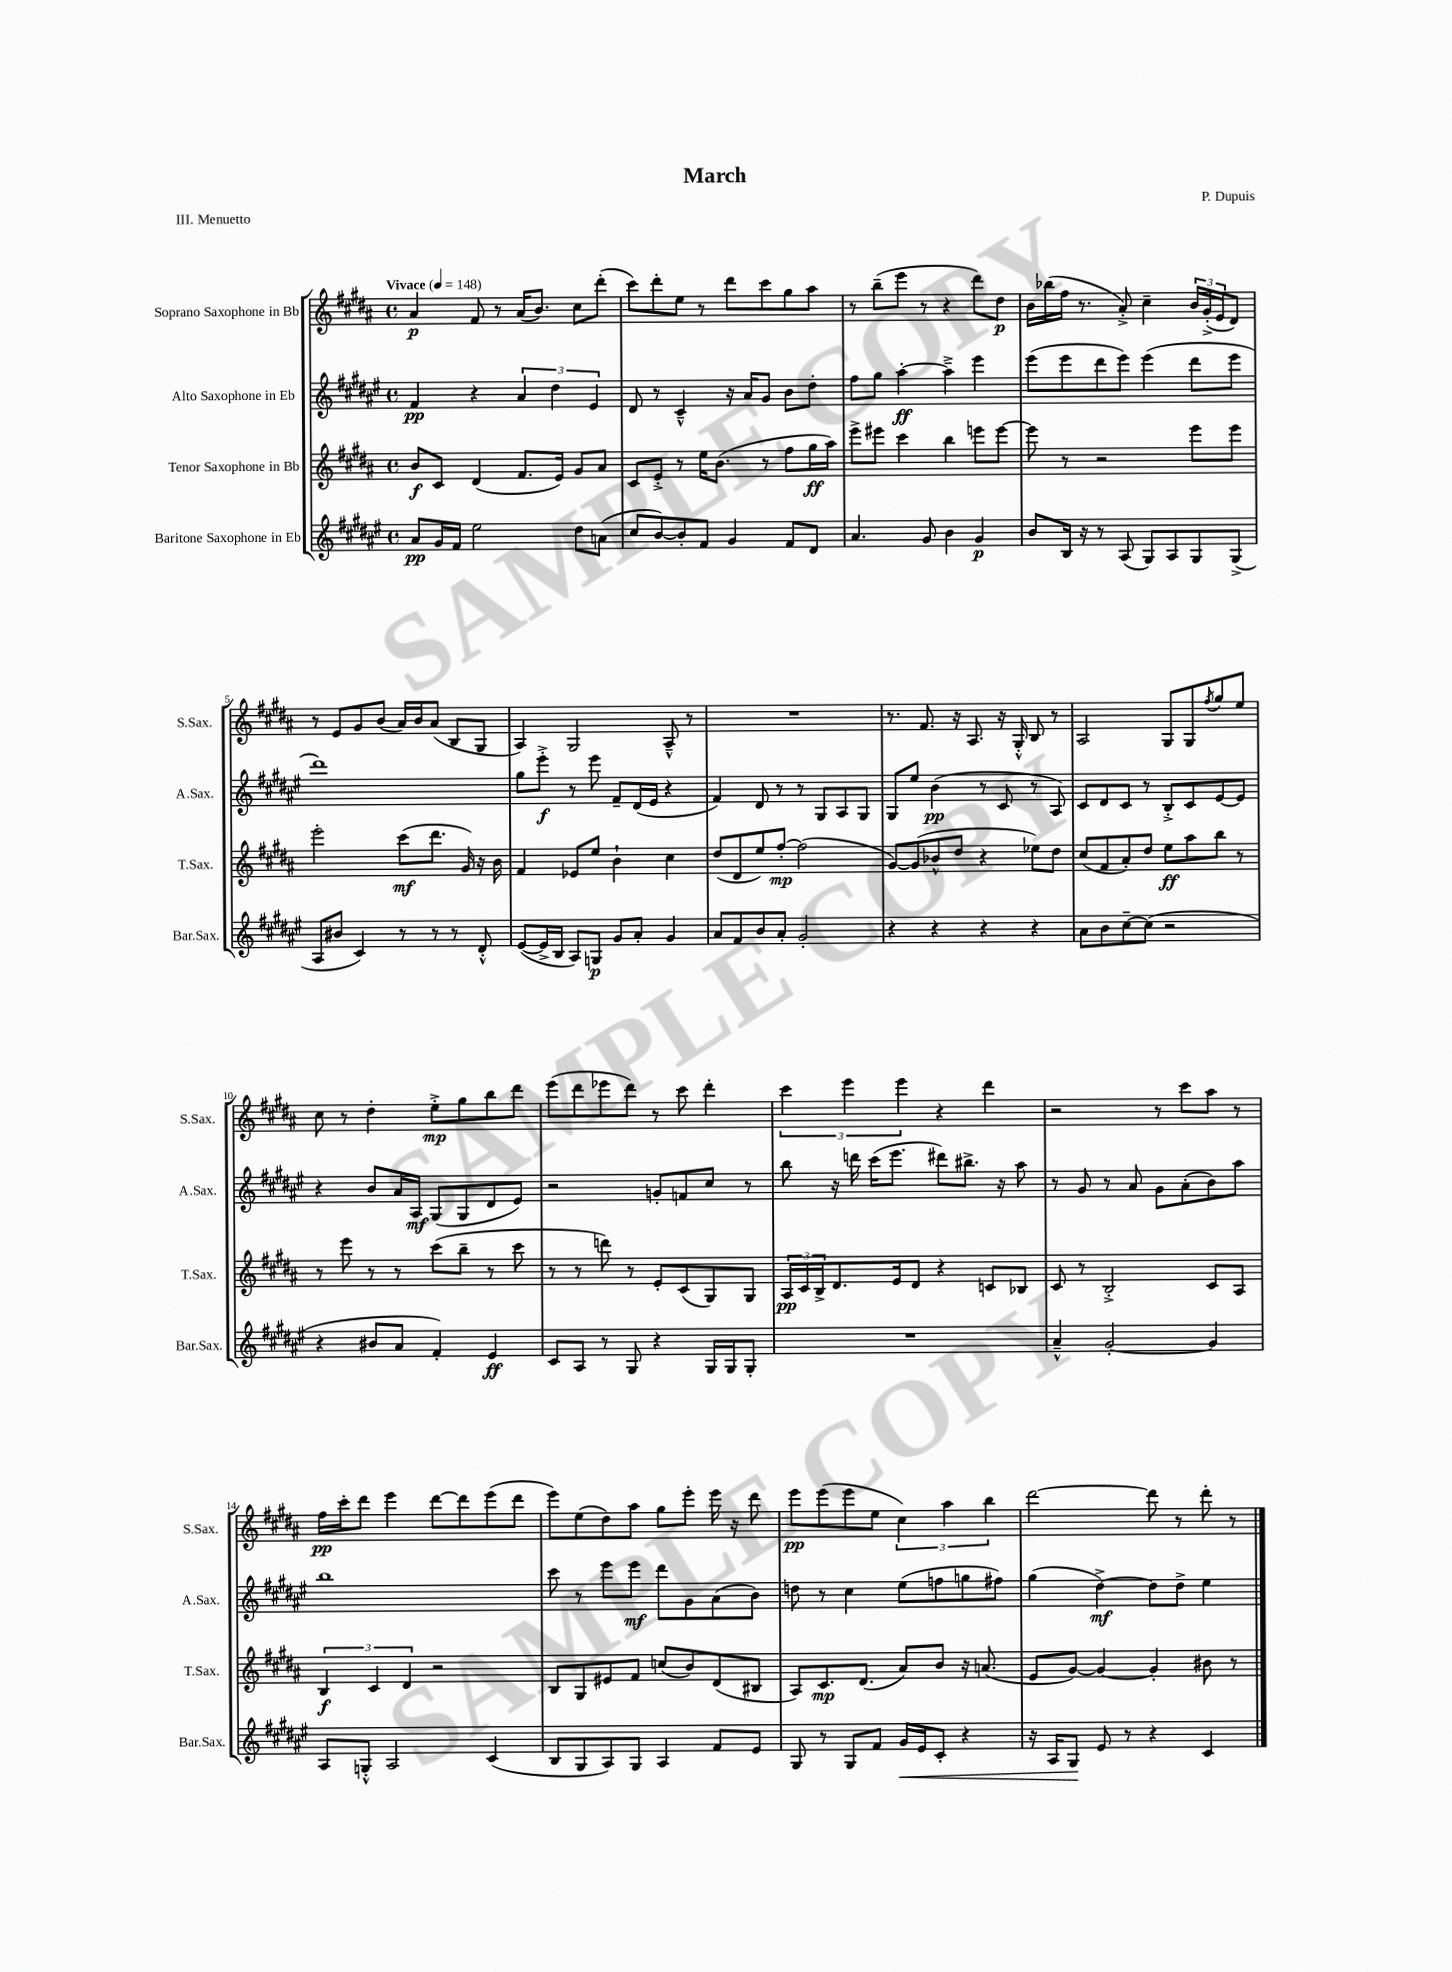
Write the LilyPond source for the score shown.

\header { title = "March" composer = "P. Dupuis" piece = "III. Menuetto" }
<<
\new StaffGroup <<
\new Staff = "s0" \with { instrumentName = "Soprano Saxophone in Bb" shortInstrumentName = "S.Sax." } {
    \clef treble \key b \major \defaultTimeSignature \time 4/4 \tempo "Vivace" 4 = 148
    ais'4\p fis'8 r8 ais'16( b'8.) cis''8 dis'''8-.( |
    cis'''8) dis'''8-. e''8 r8 dis'''8 cis'''8 gis''8 ais''8 |
    r8 b''8--( e'''8 r8 r4 dis'''8) dis''8\p |
    b'16 bes''16( fis''16 r8. ais'8-.->) cis''4-- \tuplet 3/2 { b'16 gis'16-.->( e'16 } dis'8) |
    r8 e'8 gis'8 b'8( ais'16) b'16 ais'8( b8 gis8 |
    ais4) gis2 ais8---^ r8 |
    R1 |
    r8. fis'8. r16 ais8. r16 gis16-.-^ b8 r8 |
    ais2 gis8 gis8 \acciaccatura { fis''8 } gis''8 e''8 |
    cis''8 r8 dis''4-. e''8-.->\mp gis''8 b''8 dis'''8 |
    e'''8( dis'''8 ees'''8 dis'''8) r8 cis'''8 dis'''4-. |
    \tuplet 3/2 { cis'''4 e'''4 e'''4 } r4 dis'''4 |
    r2 r8 cis'''8 ais''8 r8 |
    fis''16\pp cis'''16-. dis'''8 e'''4 dis'''8~ dis'''8 e'''8( dis'''8 |
    e'''8) e''8( dis''8) ais''8 gis''8 e'''8-. e'''16 r16 dis'''8 |
    e'''8\pp e'''8( e'''8 e''8 \tuplet 3/2 { cis''4) ais''4 b''4 } |
    dis'''2~ dis'''8 r8 dis'''8-. r8 \bar "|." |
}
\new Staff = "s1" \with { instrumentName = "Alto Saxophone in Eb" shortInstrumentName = "A.Sax." } {
    \clef treble \key fis \major \defaultTimeSignature \time 4/4
    fis'4\pp r4 \tuplet 3/2 { ais'4 dis''4 eis'4 } |
    dis'8 r8 cis'4---^ r16 ais'16 gis'8 b'8 dis''8-. |
    fis''8 gis''8 ais''4~-.\ff ais''4---> eis'''4 |
    eis'''8( eis'''8 dis'''8 eis'''8) eis'''4( dis'''8 eis'''8 |
    dis'''1) |
    gis''8 eis'''8-.->\f r8 eis'''8 fis'8-- dis'16( eis'16 r4 |
    fis'4) dis'8 r8 r8 gis8 ais8 gis8 |
    gis8 eis''8 b'4\pp( r8 cis'8 r8 ais8) |
    cis'8 dis'8 cis'8 r8 b8-.-> cis'8 eis'8~ eis'8 |
    r4 b'8 ais'16 ais16\mf gis8( gis8 dis'8 eis'8) |
    r2 g'8-. f'8 cis''8 r8 |
    b''8 r16 d'''16 cis'''16( eis'''8. dis'''8) bis''8.-> r16 ais''8 |
    r8 gis'8 r8 ais'8 gis'8 ais'8-.( b'8) ais''8 |
    b''1 |
    cis'''8 r8 eis'''8 eis'''8\mf dis'''8 gis'8 ais'8( b'8) |
    d''8 r8 cis''4 eis''8( f''8 g''8 fis''8) |
    gis''4( dis''4~->\mf) dis''8 dis''8-> eis''4 \bar "|." |
}
\new Staff = "s2" \with { instrumentName = "Tenor Saxophone in Bb" shortInstrumentName = "T.Sax." } {
    \clef treble \key b \major \defaultTimeSignature \time 4/4
    b'8\f cis'8 dis'4( fis'8. e'16) gis'8 ais'8 |
    cis'8 e'8-.-> r8 e''16 b'8.( r8 fis''8 gis''16\ff ais''16) |
    e'''8-> eis'''8 cis'''4 b''4 e'''8 e'''8~ |
    e'''8 r8 r2 e'''8 e'''8 |
    e'''2-. cis'''8\mf( dis'''8. gis'16) r16 b'16 |
    fis'4 ees'8 e''8 b'4-! cis''4 |
    dis''8( dis'8 e''8) fis''8~-.\mp fis''2( |
    gis'8~) gis'8( bes'8-^ dis''8 r4 ees''8) dis''8 |
    cis''8( fis'8 ais'8-.) dis''8 e''8\ff ais''8 b''8 r8 |
    r8 e'''8 r8 r8 cis'''8( b''8-- r8 cis'''8 |
    r8 r8 d'''8) r8 e'8-. cis'8( gis8) gis8 |
    \tuplet 3/2 { ais16\pp cis'16 b16-> } dis'8. e'16 dis'8 r4 c'8 bes8 |
    cis'8 r8 b2-.-> cis'8 ais8 |
    \tuplet 3/2 { b4\f cis'4 dis'4 } r2 |
    b8 gis8 eis'8 fis'8 c''8( b'8) dis'8( bis8 |
    ais8) cis'8.\mp dis'8.( ais'8) b'8 r16 a'8.( |
    e'8 gis'8~) gis'4~ gis'4-. bis'8 r8 \bar "|." |
}
\new Staff = "s3" \with { instrumentName = "Baritone Saxophone in Eb" shortInstrumentName = "Bar.Sax." } {
    \clef treble \key fis \major \defaultTimeSignature \time 4/4
    ais'8\pp gis'16 fis'16 eis''2 dis''8 a'8( |
    cis''8 b'8~) b'8-. fis'8 gis'4 fis'8 dis'8 |
    ais'4. gis'8 b'4 gis'4\p |
    b'8 b16 r16 r8 ais8( gis8) ais8 gis8 gis8->( |
    ais8 bis'8 cis'4) r8 r8 r8 dis'8-.-^ |
    eis'8~( eis'16-> b16 ais8) g8\p gis'8 ais'8-. gis'4 |
    ais'8 fis'8 b'8 ais'8-. gis'2-. |
    r4 r4 r4 r4 |
    ais'8 b'8 cis''8~-- cis''8( r2 |
    r4 bis'8 ais'8 fis'4-.) eis'4\ff |
    cis'8 ais8 r8 gis8 r4 gis16 gis16 gis8-. |
    R1 |
    ais'4---^ gis'2~-. gis'4 |
    ais8 g8-.-^ ais2 cis'4( |
    b8 gis8 ais8) gis8 ais4 fis'8 eis'8 |
    gis8 r8 gis8 fis'8 gis'16\< eis'16 cis'8-. r4 |
    r16 ais16 gis8\! eis'8 r8 r4 cis'4 \bar "|." |
}
>>
>>
